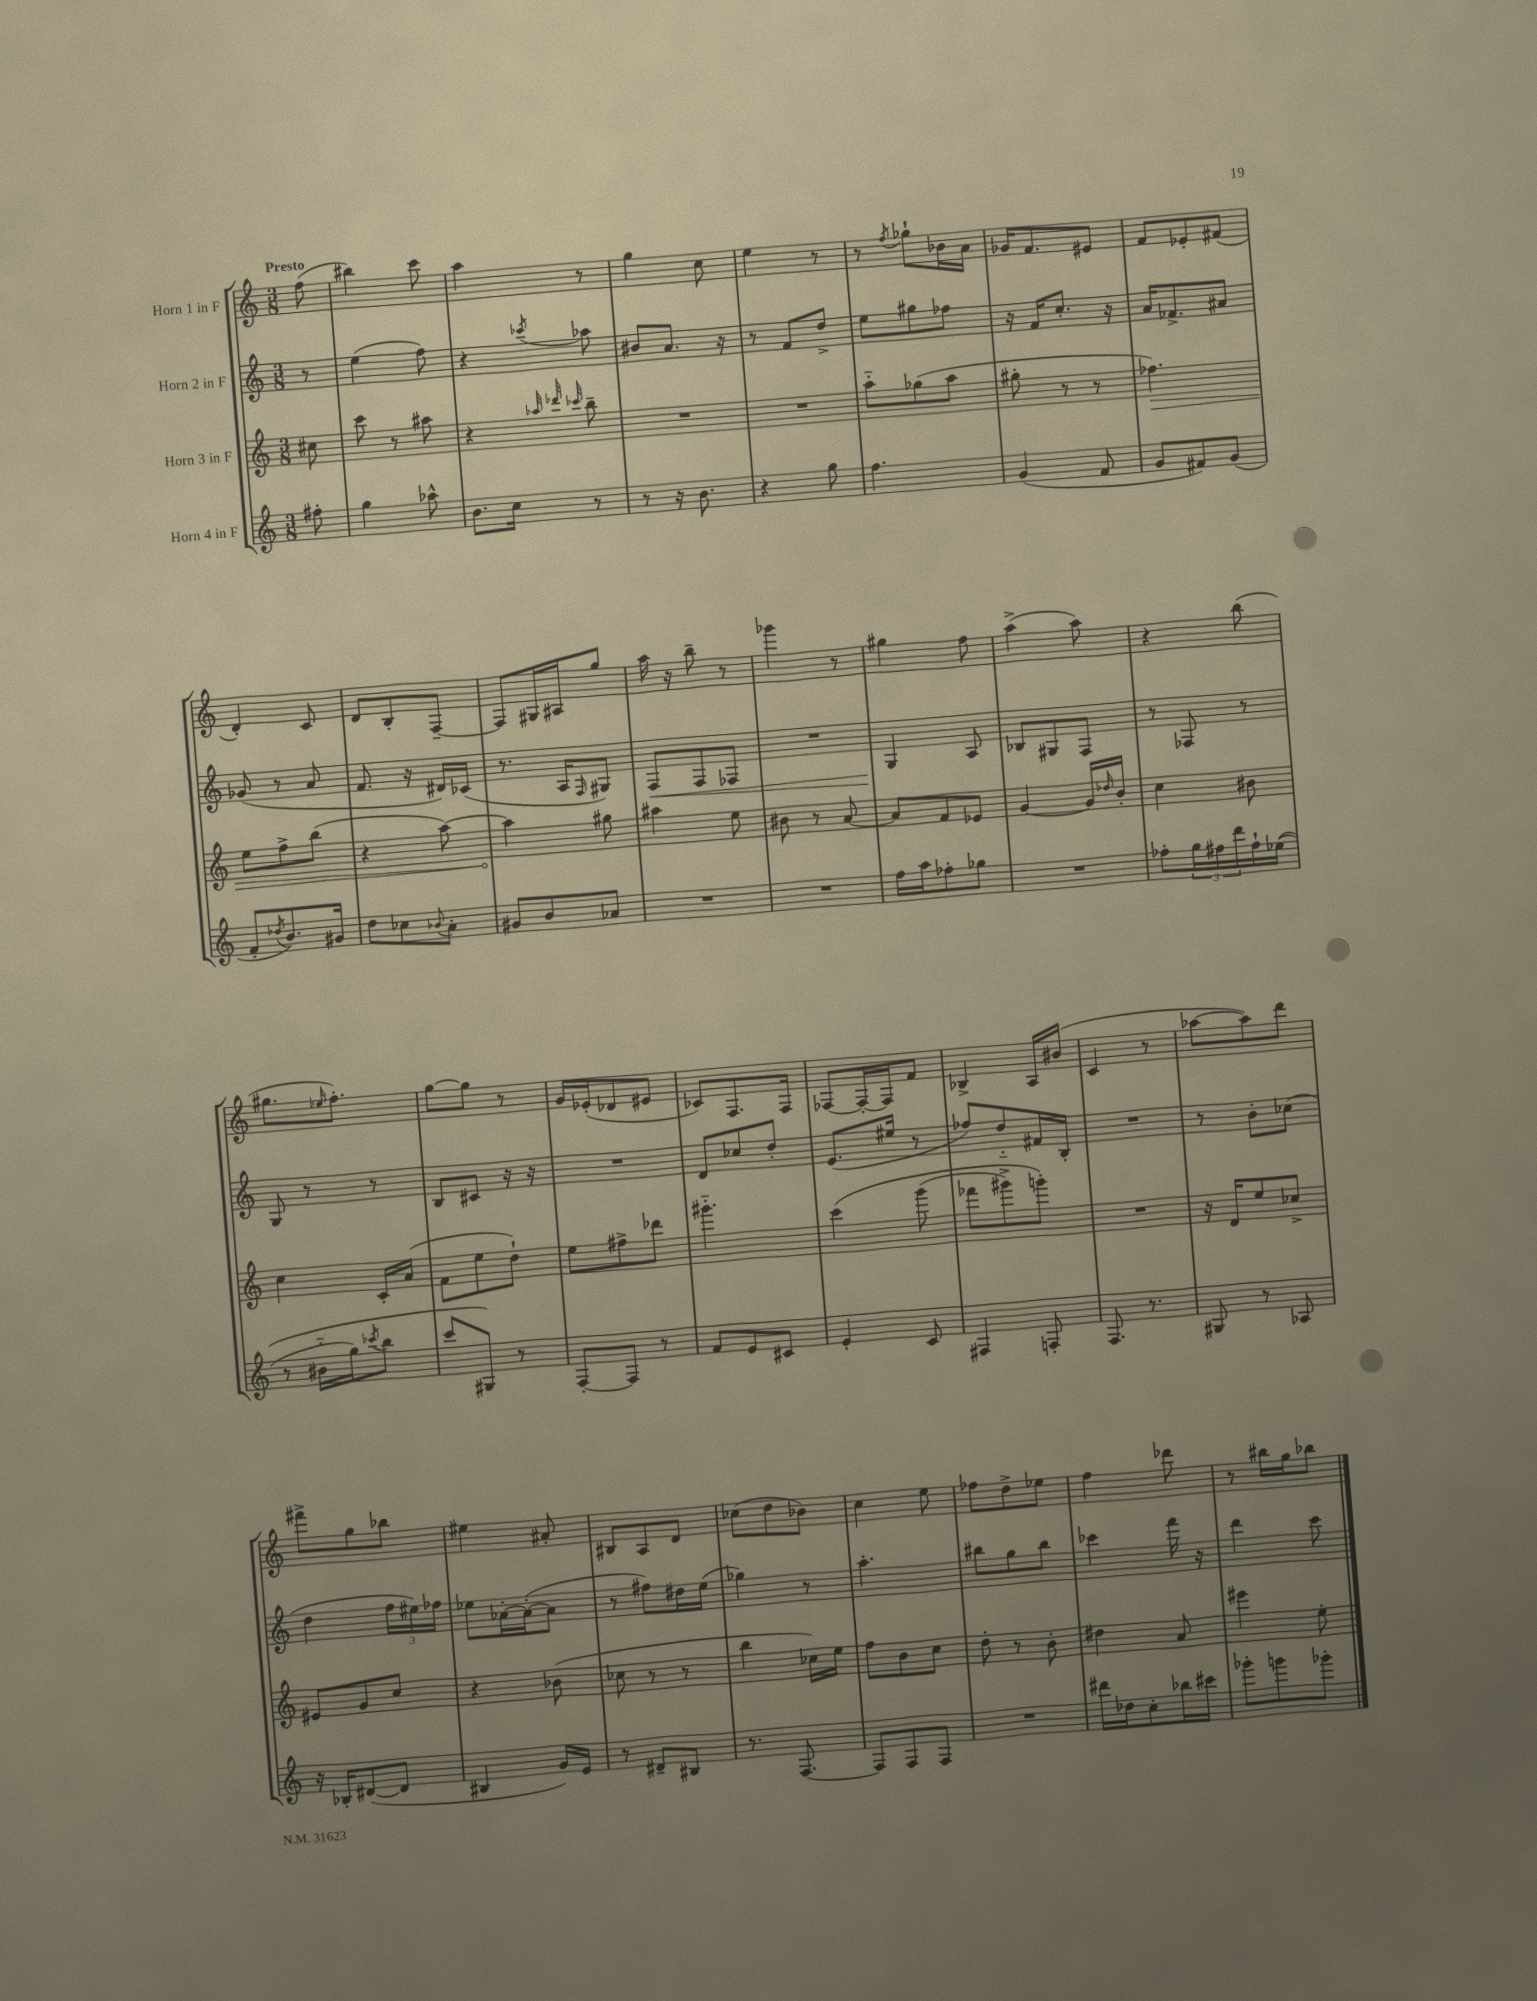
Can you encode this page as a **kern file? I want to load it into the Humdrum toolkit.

**kern	**kern	**kern	**kern
*staff4	*staff3	*staff2	*staff1
*clefG2	*clefG2	*clefG2	*clefG2
*k[]	*k[]	*k[]	*k[]
*M3/8	*M3/8	*M3/8	*M3/8
8ff#'	8cc#	8r	(8ff
=	=	=	=
4gg	8ccc	(4ee	4bb#)
.	8r	.	.
8aa-^^	8aa#	8ff)	8ccc
=	=	=	=
8.b	4r	4r	4aa
16cc	.	.	.
.	32qqaa-	.	.
.	32qqddd-	.	.
.	32qqccc-	8qccc-	.
8r	8bb~	8aa-	8r
=	=	=	=
8r	4.r	8b#	4gg
16r	.	8.a	.
8.b	.	.	.
.	.	.	8cc
.	.	16r	.
=	=	=	=
4r	4.r	8r	4ee
.	.	8f	.
8gg	.	8dd^	8r
=	=	=	=
4.ff	8aa'~	8ee	8r
.	.	.	8qff
.	(8gg-	8gg#	8gg-`
.	8aa	8ff-	16b-
.	.	.	16a
=	=	=	=
(4g	8gg#'	16r	16g-
.	.	16f	8.f
.	8r	8.cc'	.
8f	8r	.	8e#
.	.	16r	.
=	=	=	=
8g	4.ff-)	16a	8f
.	.	8.f-^	.
8f#)	.	.	8e-'
(8g	.	8a#	(8f#
=	=	=	=
8f'	8ee	(8g-	4d')
8qdd-	.	.	.
8.b)	8ff^	8r	.
.	(8bb	8a	8c
16g#	.	.	.
=	=	=	=
8dd	4r	8.f	8d
8cc-	.	.	8B'
.	.	16r	.
8qqb-	.	.	.
8a'	[8aa)	16d#)	[8F~
.	.	(16c-	.
=	=	=	=
8g#	4aa]	8.r	8F]
8b	.	.	16G#
.	.	16A	16A#
.	.	16qqF	.
8a-	8gg#	8G#)	8gg
=	=	=	=
4.r	4aa#	8F	16aa
.	.	.	16r
.	.	8F	8bb~
.	8ee	8F-	8r
=	=	=	=
4.r	8b#	4.r	4ggg-
.	8r	.	.
.	[8a	.	8r
=	=	=	=
16ff	8a]	4G	4gg#
16aa	.	.	.
8ff-'	8f	.	.
8gg-	8e-	8A	8ff
=	=	=	=
4.r	[4g	8B-	(4aa^
.	.	8G#	.
.	16g]	8F	8aa)
.	16qqdd-	.	.
.	16b'	.	.
=	=	=	=
8ff-'	4cc	8r	4r
24gg	.	8F-	.
24ff#	.	.	.
24ddd	.	.	.
16ff#`	8b#	8r	(8bb
&((16ee-	.	.	.
=	=	=	=
8r	4cc	8G	8.gg#
16b#'~	.	8r	.
.	.	.	16qqee-
16gg)	.	.	8.ff')
8qccc-	.	.	.
8bb	16c'	8r	.
.	(16a	.	.
=	=	=	=
8ccc	8f	8B	[8gg
8G#&)	8ee	8c#	8gg]
8r	8dd`)	16r	8r
.	.	16r	.
=	=	=	=
[8F'	8ee	4.r	16g
.	.	.	(16e-'
8F]	8ff#^	.	8d-
8r	8ddd-	.	8e#
=	=	=	=
8f	4.ggg#'~	8d	8c-)
8e	.	8cc-	8.F
8c#	.	8dd'	.
.	.	.	16F
=	=	=	=
4e'	&(4ccc	(8.e	[8F-
.	.	.	16F-'_
.	.	16ee#	16F-]
8c	(8ggg	8r	8f
=	=	=	=
4F#	8fff-	8ff-)	4B-^
.	8ggg#^)	8dd'~	.
8F'	8ggg'&)	16f#	16A
.	.	16B'	(16b#
=	=	=	=
8.F	4.r	4.r	4c
8.r	.	.	.
.	.	.	8r
=	=	=	=
8G#	16r	8r	[8aa-
.	16d	.	.
8r	8ee	8b'	8aa-])
8A-	8cc-^	(8cc-	8ddd
=	=	=	=
16r	8e#	4dd	8fff#^
16B-'	.	.	.
([8d#	8g	.	8gg
8d#]	8cc	24ff	8bb-
.	.	24ee#)	.
.	.	24ff-	.
=	=	=	=
4B#	4r	8ee-	4ee#
.	.	[16a-'	.
.	.	(16a-'_	.
16g)	(8b-	8a-]	8a#'
16e	.	.	.
=	=	=	=
8r	8cc-	8r	8B#
8d#~	8r	8ff#)	8A
8B#	8r	16dd#	8d
.	.	(16ee	.
=	=	=	=
8.r	4bb	4gg-)	(8cc-
.	.	.	8dd
[8.F	.	.	.
.	16cc-)	8r	8b-)
.	16ee	.	.
=	=	=	=
8F]	8ff	4.aa'	4cc
8F	8b	.	.
8F	8cc	.	8ee
=	=	=	=
4.r	8dd'	8bb#	8ff-
.	8r	8gg	8dd^
.	8b'	8bb#	8ee-
=	=	=	=
16ddd#	4dd#	4ccc-	4ff
16dd-	.	.	.
8cc'	.	.	.
16bb-	8a	16fff	8ddd-
16ccc#	.	16r	.
=	=	=	=
8ggg-'	4eee#	4ddd	8r
8ggg	.	.	16bb#
.	.	.	16gg
8ggg-'	8ee'	8ccc	8bb-
==	==	==	==
*-	*-	*-	*-
